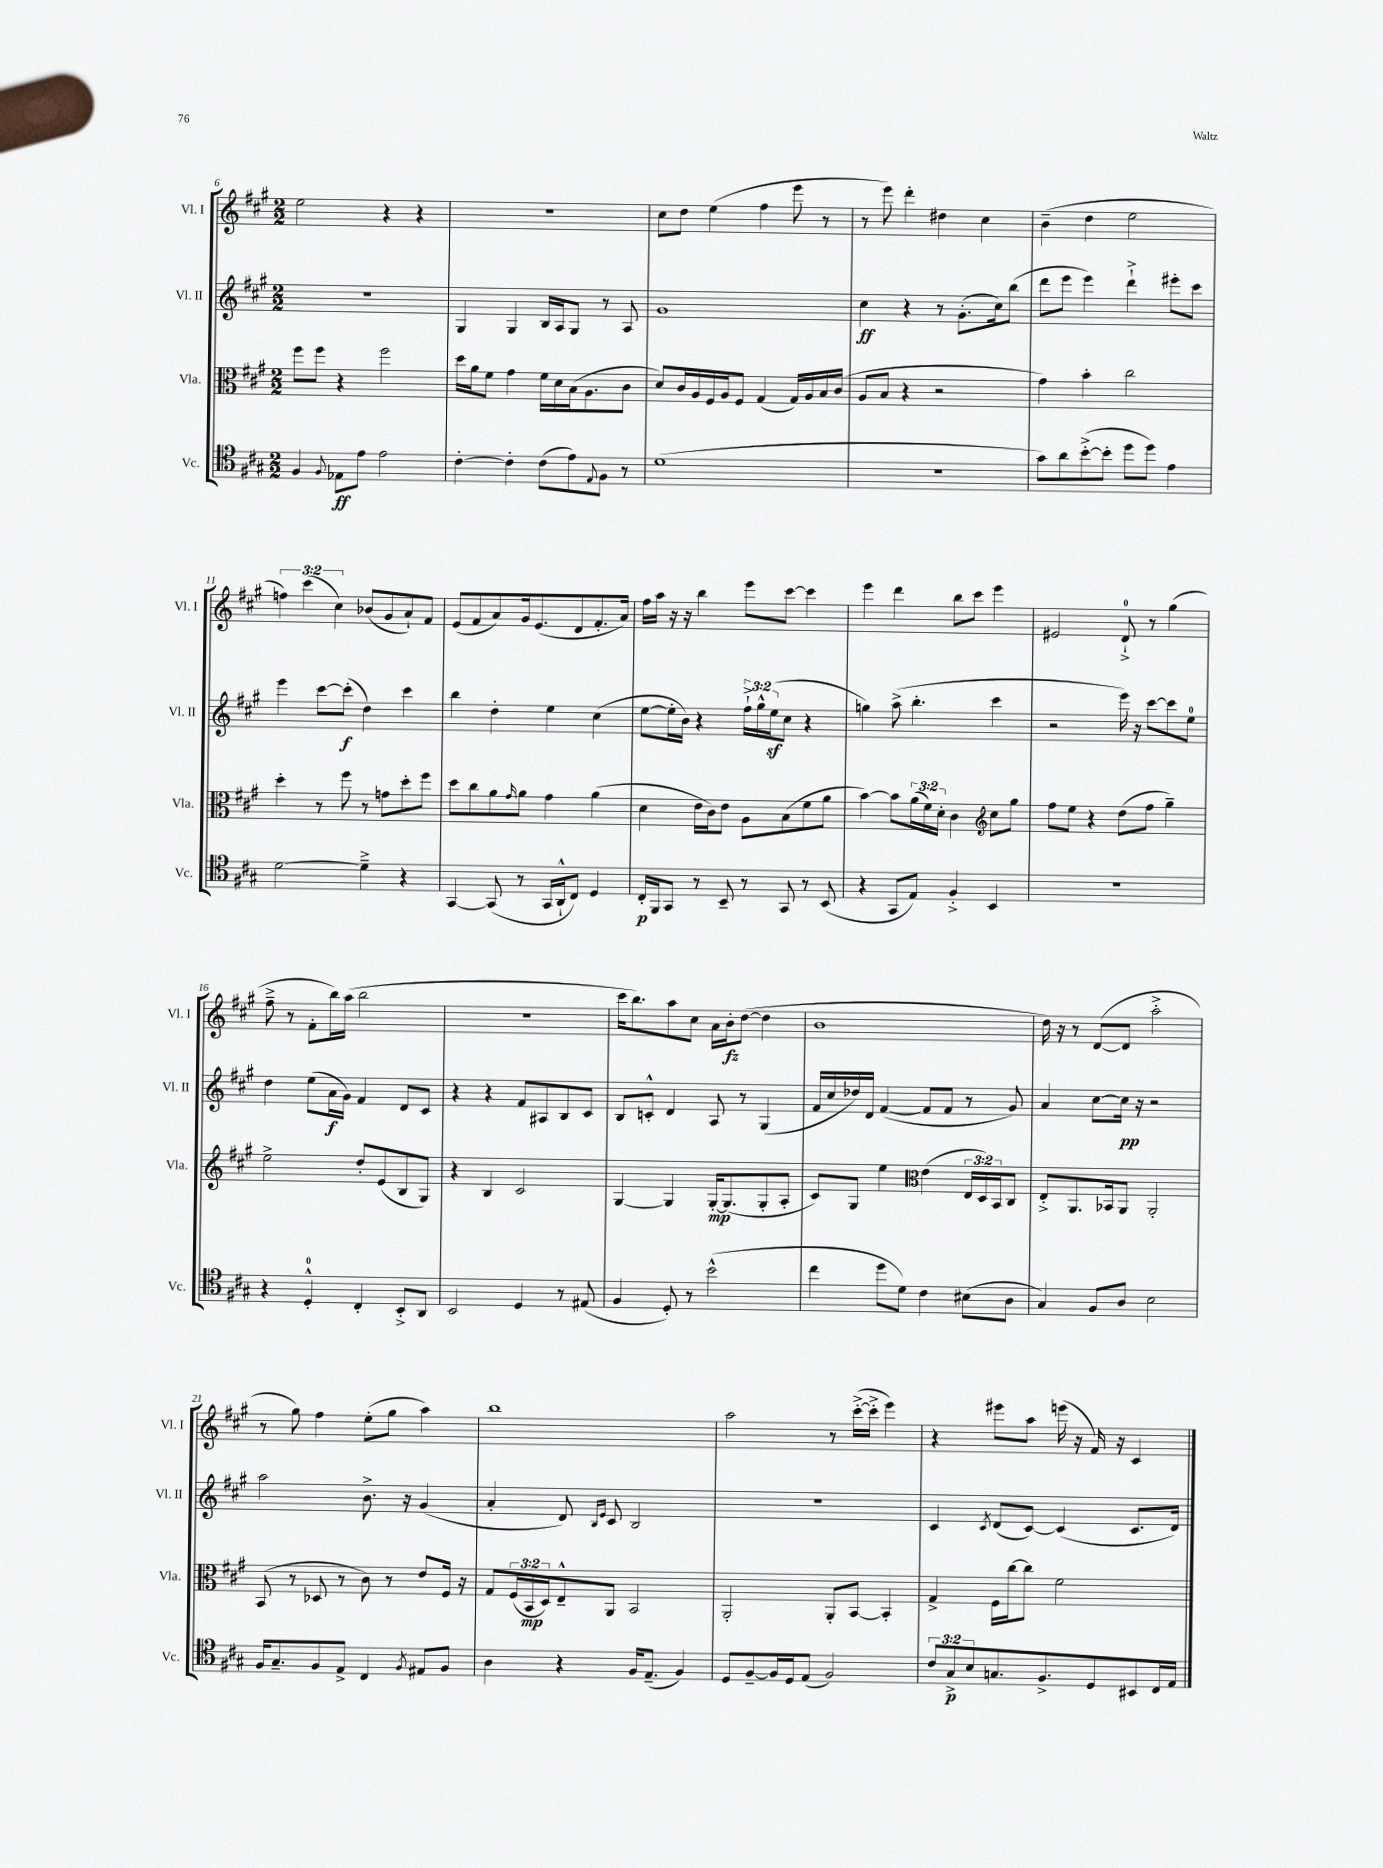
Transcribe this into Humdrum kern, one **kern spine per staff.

**kern	**kern	**kern	**kern
*staff4	*staff3	*staff2	*staff1
*clefC4	*clefC3	*clefG2	*clefG2
*k[f#c#g#]	*k[f#c#g#]	*k[f#c#g#]	*k[f#c#g#]
*M2/2	*M2/2	*M2/2	*M2/2
4F#	8ff#	1r	2ee
.	8ff#	.	.
8qqF#	.	.	.
8E-	4r	.	.
8e	.	.	.
2e	2ff#	.	4r
.	.	.	4r
=	=	=	=
[4c#'	16dd	4G#	1r
.	16a	.	.
.	8f#	.	.
4c#']	4g#	4G#	.
(8c#	16f#	16B	.
.	16d	16A	.
8e)	(16B	8G#	.
.	8.A	.	.
8qqE	.	.	.
8F#	.	8r	.
8r	8c#	8A	.
=	=	=	=
(1d	8d)	1g#	8cc#
.	16c#	.	8dd
.	16A	.	.
.	16F#	.	(4ee
.	16A	.	.
.	8F#	.	.
.	(4G#	.	4ff#
.	16G#)	.	8eee
.	16A	.	.
.	16B	.	8r
.	(16c#	.	.
=	=	=	=
1r	8A	4cc#	8r
.	8B	.	8eee)
.	4r	4r	4ddd'
.	2r	8r	4dd#
.	.	(8.g#'	.
.	.	.	4cc#
.	.	16cc#)	.
.	.	(8bb	.
=	=	=	=
8g#)	4g#)	8ddd	(4b~
8a	.	8eee	.
([8b'^	4b'	4eee)	4dd
8b']	.	.	.
8dd	2cc#	4ddd`^	2ee
8dd)	.	.	.
4e	.	8eee#'	.
.	.	8ccc#	.
=	=	=	=
[2d	4dd'	4eee	6ff)
.	.	.	(6ccc#
.	8r	[8ccc#	.
.	.	.	6cc#)
.	8ff#	(8ccc#']	.
4d~^]	8r	4dd)	(8b-
.	8g	.	8g#
4r	8dd'	4ccc#	8a`)
.	8ff#	.	8f#
=	=	=	=
[4GG#	8dd	4bb	(8e
.	8cc#	.	8f#
(8GG#]	8a	4dd'	8a)
.	16qqg#	.	.
8r	8a	.	16g#
.	.	.	(8.e
16GG#	4g#	4ee	.
16AA`^^	.	.	.
8C#)	.	.	8d
4D	(4a	(4cc#	8.f#'
.	.	.	16a)
=	=	=	=
16C#'	4d	[8ee	16ff#
16FF#	.	.	16aa
8GG#	.	16ee']	16r
.	.	16b)	16r
8r	16e	4r	4bb
.	16c#)	.	.
8BB~	8e	.	.
8r	8A	24ff#`^	8eee
.	.	24gg#^^	.
.	.	(24ee	.
8GG#	(8B	8cc#	[8ccc#
8r	8f#	4r	4ccc#]
(8BB	8a	.	.
=	=	=	=
4r	[4b)	4gg)	4eee
8GG#	8b]	(8aa^	4ddd
8E)	(24a	4.bb'	.
.	24f#)	.	.
.	24d'	.	.
4F#'^	4c#	.	8bb
.	.	.	8ccc#
*	*clefG2	*	*
4BB	8cc#	4ccc#	4eee
.	8gg#	.	.
=	=	=	=
1r	8ff#	2r	2e#
.	8ee	.	.
.	4r	.	.
.	(8dd	16eee)	8d`^
.	.	16r	.
.	8ff#	[8ccc#	8r
.	4gg#~)	8ccc#]	(4gg#
.	.	8ee	.
=	=	=	=
4r	2ee^	4dd	8ff#~^
.	.	.	8r
4D'^^	.	(8ee	8f#'
.	.	16a	16bb)
.	.	16g#)	(16aa
4C#'	8dd'	4f#	2bb
.	(8e	.	.
8BB'^	8B	8d	.
8AA	8G#)	8c#	.
=	=	=	=
2BB	4r	4r	1r
.	4B	4r	.
4D	2c#	8f#	.
.	.	8A#	.
8r	.	8B	.
(8E#	.	8c#	.
=	=	=	=
4F#	[4G#	8B	16ccc#
.	.	.	8.bb)
.	.	8c'^^	.
8D')	4G#]	4d	8aa
8r	.	.	8cc#
(2b^^	[16G#'	8A	16a
.	(8.G#]	.	16b'
.	.	8r	([8dd
.	8G#'	(4G#	4dd]
.	8A'	.	.
=	=	=	=
4cc#	8c#)	16f#	1b
.	.	16cc#	.
.	8G#	16dd-)	.
.	.	16d	.
8dd	4ee	([4f#	.
8d)	.	.	.
*	*clefC3	*	*
4c#	(4e	8f#]	.
.	.	8f#	.
(8B#	24E	8r	.
.	24D)	.	.
.	24BB	.	.
8A	8C#	8g#)	.
=	=	=	=
4G#)	8E'^	4a	16dd)
.	.	.	16r
.	8.AA	.	8r
8F#	.	[8cc#	([8d
.	16BB-	.	.
8A	8AA	16cc#]	8d]
.	.	16r	.
2B	2AA'	2r	2aa'^
=	=	=	=
16F#	(8BB	2aa	8r
8.G#~	.	.	.
.	8r	.	8gg#)
8F#	8D-	.	4ff#
8E^	8r	.	.
4C#	8c#)	8.b^	(8ee'
.	8r	.	8gg#
.	.	16r	.
8qF#	.	.	.
8E#	8e	(4g#	4aa)
8F#	16F#	.	.
.	16r	.	.
=	=	=	=
4A	8G#	4a'	1bb
.	(24F#	.	.
.	24BB	.	.
.	24D)	.	.
4r	8E~^^	8d)	.
.	.	16qqB	.
.	.	16qqe	.
.	8AA	8c#	.
16F#	2BB	2B	.
(8.E~	.	.	.
4F#)	.	.	.
=	=	=	=
8D	2AA'	1r	2aa
[8F#~	.	.	.
16F#]	.	.	.
16D	.	.	.
(8E	.	.	.
2F#)	8AA'	.	8r
.	[8BB	.	([16ccc#'^
.	.	.	16ccc#'^]
.	4BB']	.	4eee)
=	=	=	=
12c#	4G#^	4c#	4r
12G#^	.	.	.
12B	.	.	.
.	.	8qc#	.
8.G	16F#	(8d	8eee#
.	[16cc#	.	.
.	8cc#]	[8c#)	8aa
8.F#^	.	.	.
.	2f#	(4c#]	(16eee
.	.	.	16r
8D	.	.	16f#)
.	.	.	16r
8BB#	.	8.c#	4c#
16C#	.	.	.
16E	.	16d)	.
==	==	==	==
*-	*-	*-	*-
